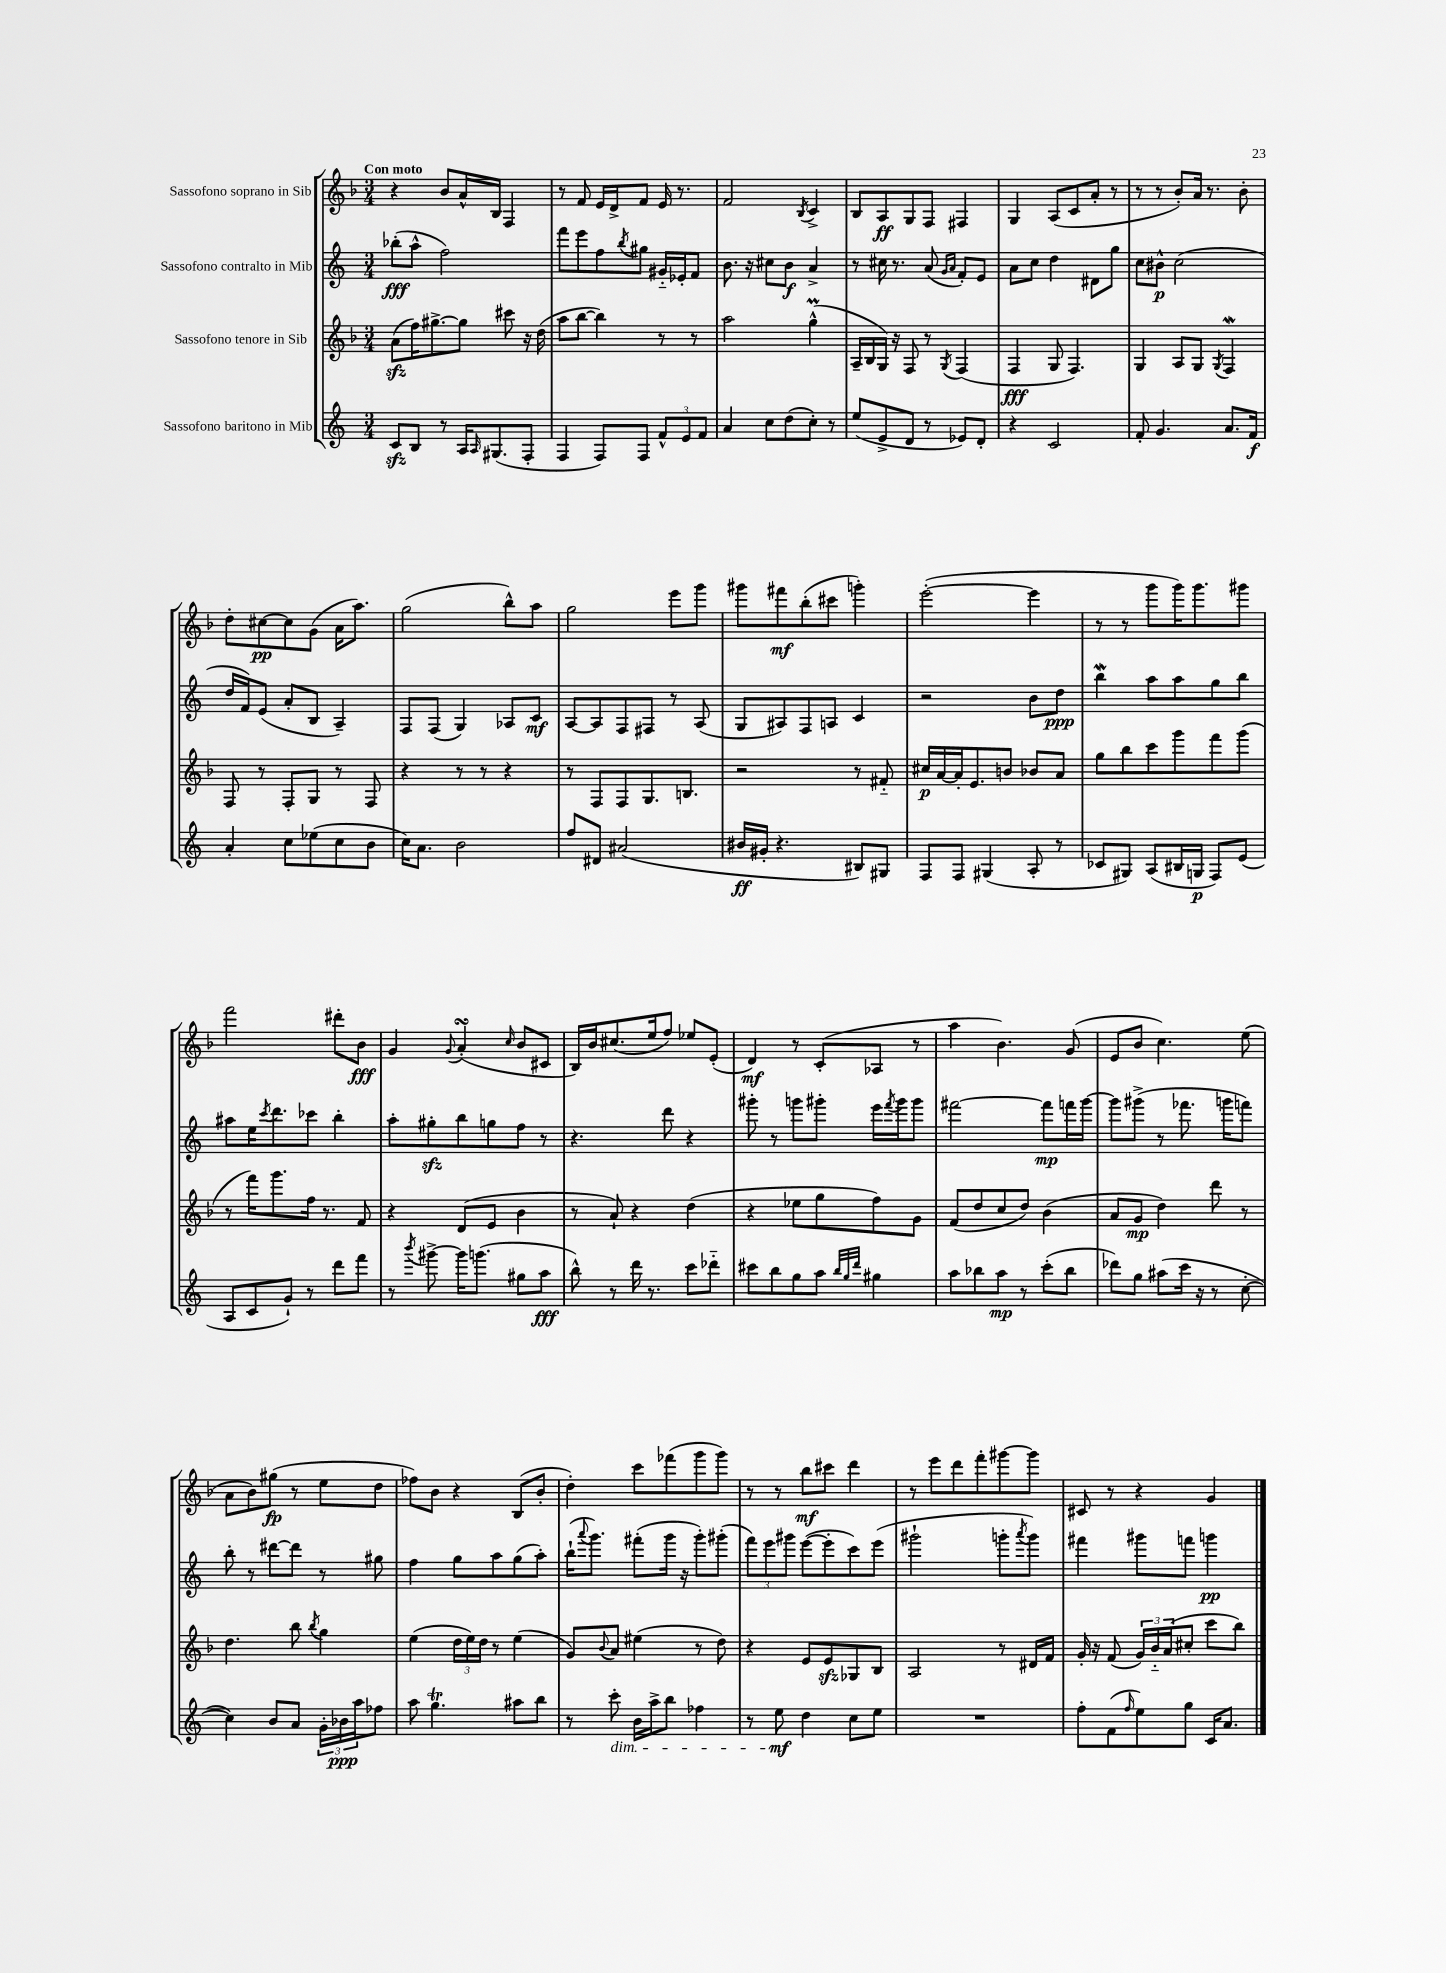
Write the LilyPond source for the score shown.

<<
\new StaffGroup <<
\new Staff = "s0" \with { instrumentName = "Sassofono soprano in Sib" } {
    \clef treble \key f \major \numericTimeSignature \time 3/4 \tempo "Con moto"
    r4 bes'8 a'16-^ bes16 f4 |
    r8 f'8 e'16 d'16-> f'8 e'16 r8. |
    f'2 \acciaccatura { bes8 } c'4-> |
    bes8 a8\ff g8 f8 fis4 |
    g4 a8( c'8 a'8-. r8 |
    r8 r8 bes'8-.) a'16 r8. bes'8-. |
    d''8-. cis''8~\pp cis''8 g'8( a'16 a''8.) |
    g''2( bes''8-^) a''8 |
    g''2 e'''8 g'''8 |
    gis'''8 fis'''8\mf bes''8-.( cis'''8 g'''4-.) |
    e'''2~-.( e'''4 |
    r8 r8 g'''8 g'''16) g'''8. gis'''8 |
    f'''2 dis'''8-. bes'8\fff |
    g'4 \appoggiatura { g'8 } a'4-.\turn( \grace { c''16 } bes'8 cis'8 |
    bes16) bes'16 cis''8.( e''16 f''8) ees''8 e'8-.( |
    d'4\mf) r8 c'8-.( aes8 r8 |
    a''4 bes'4.) g'8( |
    e'8 bes'8 c''4.) e''8( |
    a'8 bes'8) gis''8\fp( r8 e''8 d''8 |
    fes''8) bes'8 r4 bes8( bes'8-. |
    d''4-.) c'''8 fes'''8( g'''8 g'''8) |
    r8 r8 bes''8\mf cis'''8 d'''4 |
    r8 e'''8 d'''8 f'''8-. gis'''8~ gis'''8 |
    cis'8 r8 r4 g'4 \bar "|." |
}
\new Staff = "s1" \with { instrumentName = "Sassofono contralto in Mib" } {
    \clef treble \key c \major \numericTimeSignature \time 3/4
    bes''8-.\fff( a''8-^ f''2) |
    f'''8 e'''8 f''8 \acciaccatura { b''8 } gis''8 gis'16-_ ees'16-. f'8 |
    b'8. r16 cis''8 b'8\f a'4-> |
    r8 cis''16 r8. a'8( \grace { g'16 a'16 } f'8-.) e'8 |
    a'8 c''8 d''4 dis'8 g''8 |
    c''8 bis'8-^\p c''2( |
    d''16 f'16) e'8( a'8-. b8 a4--) |
    f8 f8( g4) aes8 c'8\mf |
    a8~ a8 f8 fis8 r8 a8( |
    g8 ais8) f8 a8 c'4 |
    r2 b'8 d''8\ppp |
    b''4\mordent a''8 a''8 g''8 b''8 |
    ais''8 e''16 \acciaccatura { c'''8 } d'''8. ces'''8 b''4-. |
    a''8-. gis''8-.\sfz b''8 g''8 f''8 r8 |
    r4. d'''8 r4 |
    gis'''8-. r8 g'''8 gis'''8-. e'''16 \acciaccatura { f'''8 } gis'''16 gis'''8 |
    fis'''2~ fis'''8\mp f'''16 g'''16~ |
    g'''8 gis'''8->( r8 fes'''8. g'''16 f'''8) |
    b''8-. r8 dis'''8~ dis'''8 r8 gis''8 |
    f''4 g''8 a''8 g''8( a''8-.) |
    b''16-!( \appoggiatura { a'''8 } g'''8.) fis'''8-.( g'''16 r16 g'''8-.) gis'''8-.( |
    \tuplet 3/2 { f'''8) e'''8 gis'''8 } e'''8~( e'''8-. c'''8) e'''8( |
    gis'''2-! g'''8-. \acciaccatura { a'''8 } g'''8) |
    fis'''4 gis'''8 f'''8 g'''4\pp \bar "|." |
}
\new Staff = "s2" \with { instrumentName = "Sassofono tenore in Sib" } {
    \clef treble \key f \major \numericTimeSignature \time 3/4
    a'8\sfz( f''16) gis''8.~-> gis''8 cis'''8 r16 d''16( |
    a''8 bes''8~ bes''4) r8 r8 |
    a''2 g''4-^\prall( |
    a16-- bes16 g16) r16 f8 r8 \acciaccatura { g8 } f4( |
    f4\fff g8 f4.) |
    g4 a8 g8 \acciaccatura { g8 } f4\mordent |
    f8 r8 f8-. g8 r8 f8 |
    r4 r8 r8 r4 |
    r8 f8 f8 g8. b8. |
    r2 r8 fis'8-_ |
    cis''16\p a'16~ a'16-. e'8. b'8 bes'8 a'8 |
    g''8 bes''8 c'''8 g'''8 f'''8 g'''8( |
    r8 f'''16) g'''8. f''16 r8. f'8 |
    r4 d'8( e'8 bes'4 |
    r8 a'8-!) r4 d''4( |
    r4 ees''8 g''8 f''8) g'8 |
    f'8( d''8 c''8 d''8) bes'4( |
    a'8 g'8\mp d''4) d'''8 r8 |
    d''4. bes''8 \acciaccatura { bes''8 } g''4 |
    e''4( \tuplet 3/2 { d''16 e''16) d''16 } r8 e''4( |
    g'8) \appoggiatura { bes'8 } a'8 eis''4( r8 d''8) |
    r4 e'8 e'8\sfz ges8 bes8 |
    a2 r8 dis'16 f'16 |
    g'16-. r16 f'8( \tuplet 3/2 { g'16) bes'16-_ a'16( } cis''8-. c'''8 bes''8) \bar "|." |
}
\new Staff = "s3" \with { instrumentName = "Sassofono baritono in Mib" } {
    \clef treble \key c \major \numericTimeSignature \time 3/4
    c'8\sfz b8 r8 a16 \grace { a16 } gis8.( f8-. |
    f4 f8) f8 \tuplet 3/2 { f'8-^ e'8 f'8 } |
    a'4 c''8 d''8( c''8-.) r8 |
    e''8( e'8-> d'8 r8 ees'8) d'8-. |
    r4 c'2 |
    f'8-. g'4. a'8. f'16\f |
    a'4-. c''8 ees''8( c''8 b'8 |
    c''16) a'8. b'2 |
    f''8 dis'8 ais'2( |
    bis'16\ff gis'16-. r4. bis8) gis8 |
    f8 f8 gis4( a8-. r8 |
    ces'8 gis8) a8( bis16 g16\p f8) e'8( |
    a8 c'8 g'8-!) r8 d'''8 f'''8 |
    r8 \acciaccatura { b'''8 } gis'''8~-> gis'''16 g'''8.( gis''8 a''8\fff |
    b''8-^) r8 d'''16 r8. c'''8 des'''8-_ |
    cis'''8 b''8 g''8 a''8 \grace { b''32 g''32 d'''32 } gis''4 |
    a''8 bes''8 a''8\mp r8 c'''8-.( bes''8 |
    des'''8) g''8 ais''8( c'''16 r16 r8 c''8~-. |
    c''4) b'8 a'8 \tuplet 3/2 { g'16-. bes'16\ppp a''16 } fes''8 |
    a''8 g''4.\trill ais''8 b''8 |
    r8 c'''8-.\dim b'16 a''16-> b''8 fes''4 |
    r8 e''8\mf\! d''4 c''8 e''8 |
    R2. |
    f''8-. f'8( \grace { f''16 } e''8) g''8 c'16 a'8. \bar "|." |
}
>>
>>
\layout { \context { \Score \remove "Bar_number_engraver" } }
